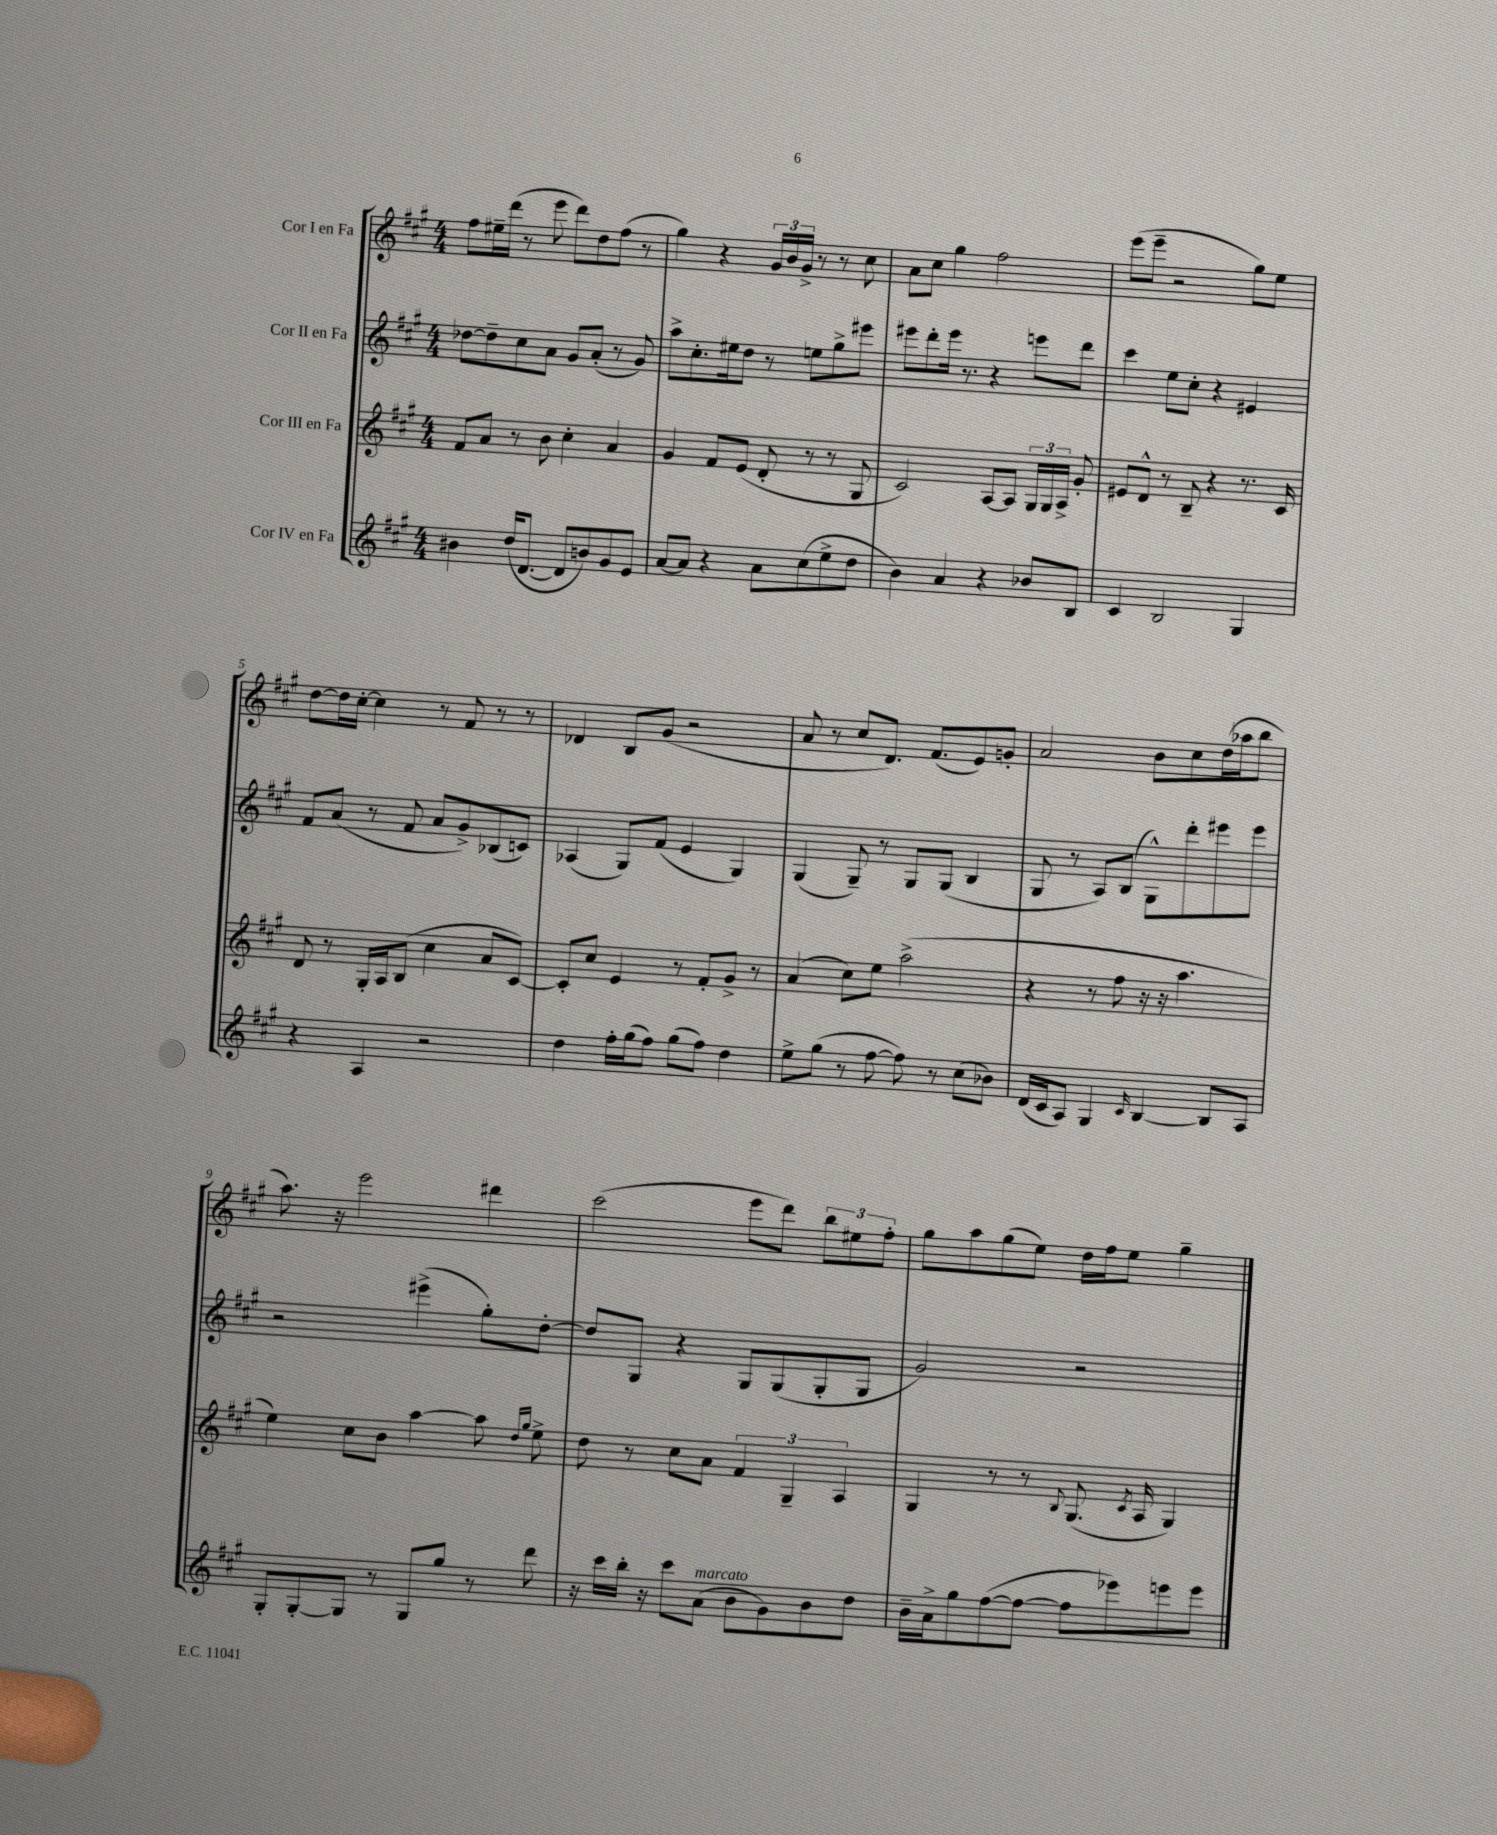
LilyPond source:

<<
\new StaffGroup <<
\new Staff = "s0" \with { instrumentName = "Cor I en Fa" } {
    \clef treble \key a \major \numericTimeSignature \time 4/4
    \autoBeamOff fis''8[ eis''16-- d'''16]( r8 e'''8 d'''8[) d''8 fis''8]( r8 |
    gis''4) r4 \tuplet 3/2 { gis'16[ b'16 gis'16]-> } r8 r8 cis''8 |
    a'8[ cis''8] gis''4 fis''2 |
    e'''8[( e'''8]-- r2 gis''8[) e''8] |
    d''8[~ d''16 cis''16]~-. cis''4 r8 fis'8 r8 r8 |
    des'4 b8[ gis'8]( r2 |
    a'8 r8 cis''8[ d'8.]) fis'8.[( e'8) g'8]-. |
    a'2 b'8[ cis''8 d''16( aes''16 b''8] |
    a''8.) r16 e'''2 dis'''4 |
    cis'''2( e'''8[ d'''8]) \tuplet 3/2 { b''8[ eis''8 fis''8]-. } |
    gis''8[ a''8 gis''8( e''8]) d''16[ fis''16 e''8] gis''4-- \bar "|." |
}
\new Staff = "s1" \with { instrumentName = "Cor II en Fa" } {
    \clef treble \key a \major \numericTimeSignature \time 4/4
    \autoBeamOff des''8[~ des''8-- cis''8 a'8] gis'8[ a'8]-.( r8 gis'8) |
    a''8[-> cis''8.-. eis''16 d''8] r8 e''8[ gis''8-> eis'''8] |
    eis'''8[ d'''8-. eis'''16] r8. r4 e'''8[ d'''8] |
    cis'''4 e''8[ cis''8]-. r4 eis'4 |
    fis'8[ a'8]( r8 fis'8 a'8[ gis'8->) bes8( c'8]) |
    aes4( gis8[) fis'8]( e'4 gis4) |
    gis4( gis8--) r8 gis8[ gis8]( b4 |
    gis8 r8 a8[) b8]( gis8[-^) d'''8-. eis'''8 eis'''8] |
    r2 eis'''4->( gis''8[-.) d''8]~-. |
    d''8[ gis8] r4 gis8[ gis8( gis8-. gis8] |
    gis'2) r2 \bar "|." |
}
\new Staff = "s2" \with { instrumentName = "Cor III en Fa" } {
    \clef treble \key a \major \numericTimeSignature \time 4/4
    \autoBeamOff fis'8[ a'8] r8 b'8 cis''4-. a'4 |
    gis'4 fis'8[ e'8]( d'8-. r8 r8 gis8 |
    cis'2) a8[~ a8] \tuplet 3/2 { gis16[ gis16 a16]-> } gis'8-. |
    eis'8[ d'8]-^ r8 b8-- r4 r8. cis'16 |
    d'8 r8 gis16[-. a16 b8]( cis''4 a'8[ cis'8]~) |
    cis'8[-. cis''8] e'4 r8 fis'8[-. gis'8]-> r8 |
    a'4( cis''8[) e''8] a''2->( |
    r4 r8 fis''8 r16 r16 a''4. |
    e''4) cis''8[ b'8] a''4~ a''8 \grace { d''16[ gis''16] } e''8-> |
    d''8 r8 cis''8[ a'8] \tuplet 3/2 { fis'4 gis4-- a4 } |
    gis4 r8 r8 \appoggiatura { b8 } gis8.( \acciaccatura { cis'8 } a16 gis4) \bar "|." |
}
\new Staff = "s3" \with { instrumentName = "Cor IV en Fa" } {
    \clef treble \key a \major \numericTimeSignature \time 4/4
    \autoBeamOff bis'4 d''16[( d'8.]~ d'8[ b'8) gis'8 e'8] |
    a'8[~ a'8] r4 a'8[ cis''8( e''8-> d''8] |
    b'4) a'4 r4 bes'8[ b8] |
    cis'4 b2 gis4 |
    r4 a4 r2 |
    d''4 fis''16[-. gis''16( fis''8]) gis''8[( fis''8]) d''4 |
    e''8[-> gis''8]( r8 fis''8~ fis''8) r8 cis''8[( bes'8]) |
    d'16[( cis'16 a8]) gis4 \grace { cis'16 } b4~ b8[ a8] |
    gis8[-. gis8~-. gis8] r8 gis8[ gis''8] r8 d'''8 |
    r16 cis'''16[ b''16]-. r16 cis'''8[ a'8]^\markup { \italic "marcato" }( b'8[ gis'8) b'8 d''8] |
    b'16[-- a'16-> gis''8 fis''8~( fis''8]~ fis''8[ ees'''8) e'''8 e'''8] \bar "|." |
}
>>
>>
